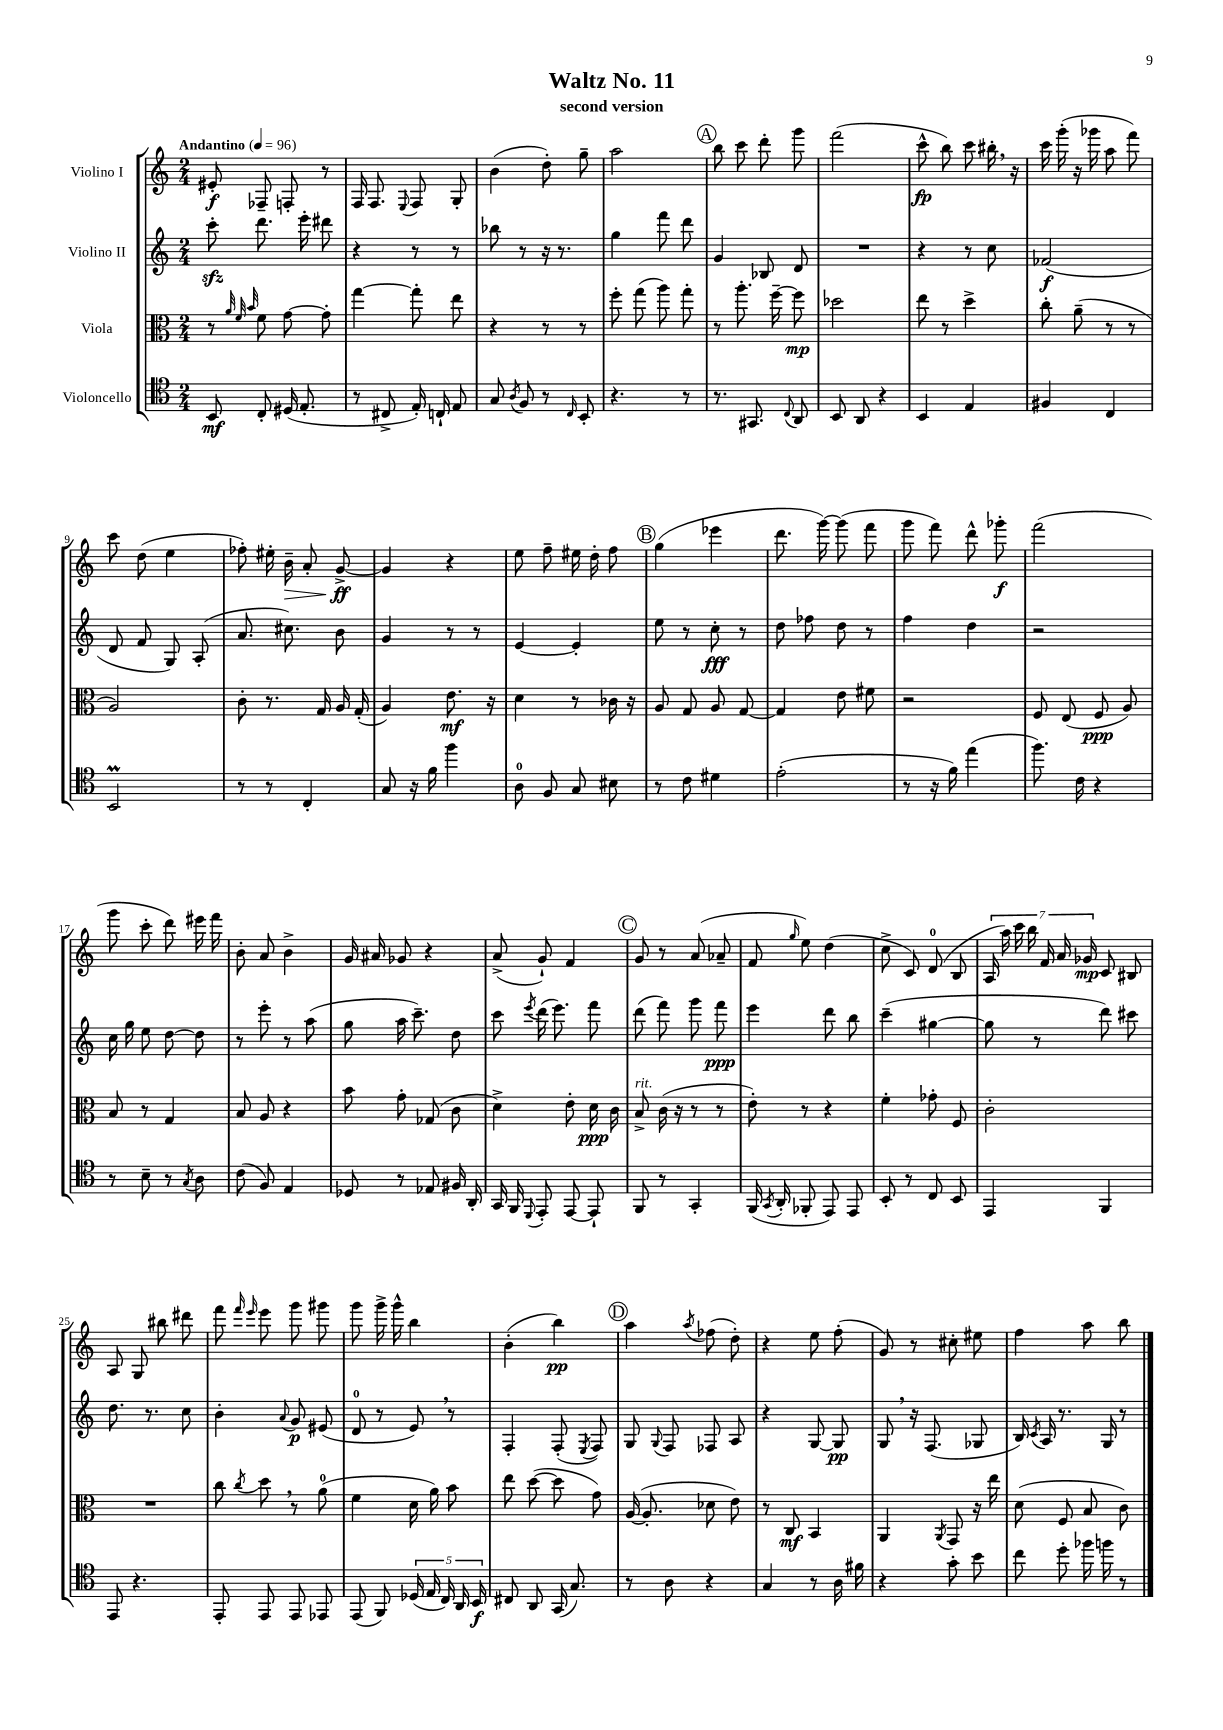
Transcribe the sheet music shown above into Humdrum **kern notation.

**kern	**dynam	**kern	**dynam	**kern	**dynam	**kern	**dynam
*part4	*part4	*part3	*part3	*part2	*part2	*part1	*part1
*staff4	*staff4	*staff3	*staff3	*staff2	*staff2	*staff1	*staff1
*I"Violoncello	*	*I"Viola	*	*I"Violino II	*	*I"Violino I	*
*clefC4	*	*clefC3	*	*clefG2	*	*clefG2	*
*k[]	*	*k[]	*	*k[]	*	*k[]	*
*M2/4	*	*M2/4	*	*M2/4	*	*M2/4	*
*MM96	*	*MM96	*	*MM96	*	*MM96	*
=1	=1	=1	=1	=1	=1	=1	=1
!	!	!	!	!	!	!LO:TX:a:B:t=Andantino	!
8BB/	mf	8r	.	8ccczz'\	.	8e#X'/	f
.	.	32qqa/	.	.	.	.	.
.	.	32qqf/	.	.	.	.	.
.	.	32qqb/	.	.	.	.	.
8C'/	.	8f\	.	8.ddd\	.	8F-X~/	.
(16D#X/	.	[8g\	.	.	.	8Fn'/	.
8.E'/	.	.	.	16eee'\	.	.	.
.	.	8g'\]	.	8ddd#X\	.	8r	.
=2	=2	=2	=2	=2	=2	=2	=2
8r	.	[4gg\	.	4r	.	16F/	.
.	.	.	.	.	.	8.F/	.
8C#X^/	.	.	.	.	.	.	.
.	.	.	.	.	.	8qqE/	.
16E'/)	.	8gg'\]	.	8r	.	8F/	.
16Cn`/	.	.	.	.	.	.	.
8E/	.	8ee\	.	8r	.	8G'/	.
=3	=3	=3	=3	=3	=3	=3	=3
8G/	.	4r	.	8bb-X\	.	(4b\	.
8qA/	.	.	.	.	.	.	.
8F/	.	.	.	8r	.	.	.
8r	.	8r	.	16r	.	8dd'\)	.
.	.	.	.	8.r	.	.	.
16qqC/	.	.	.	.	.	.	.
8BB'/	.	8r	.	.	.	8gg~\	.
=4	=4	=4	=4	=4	=4	=4	=4
4.r	.	8ff'\	.	4gg\	.	2aa\	.
.	.	(8gg\	.	.	.	.	.
.	.	8aa\)	.	8fff\	.	.	.
8r	.	8gg'\	.	8ddd\	.	.	.
!!LO:REH:place=s1:t=A
=5	=5	=5	=5	=5	=5	=5	=5
8.r	.	8r	.	4g/	.	8bb\	.
.	.	8.aa'\	.	.	.	8ccc\	.
8.GG#X/	.	.	.	.	.	.	.
.	.	.	.	8B-X/	.	8ddd'\	.
.	.	[16ff~\	.	.	.	.	.
8qqC/	.	.	.	.	.	.	.
8AA/	.	8ff\]	mp	8d/	.	8ggg\	.
=6	=6	=6	=6	=6	=6	=6	=6
8BB/	.	2dd-X\	.	2r	.	(2fff\	.
8AA/	.	.	.	.	.	.	.
4r	.	.	.	.	.	.	.
=7	=7	=7	=7	=7	=7	=7	=7
4BB/	.	8ee\	.	4r	.	8ccc^^\	fp
.	.	8r	.	.	.	8bb\)	.
4E/	.	4dd^\	.	8r	.	8ccc\	.
.	.	.	.	8cc\	.	16bb#X',\	.
.	.	.	.	.	.	16r	.
=8	=8	=8	=8	=8	=8	=8	=8
4F#X/	.	8cc'\	.	(2f-X/	f	16ccc\	.
.	.	.	.	.	.	(16ggg'\	.
.	.	(8a~\	.	.	.	16r	.
.	.	.	.	.	.	16ggg-X\	.
4C/	.	8r	.	.	.	8aa\	.
.	.	8r	.	.	.	8fff\)	.
!!LO:LB:g=z
=9	=9	=9	=9	=9	=9	=9	=9
2BBm/	.	2A/)	.	8d/	.	8ccc\	.
.	.	.	.	8f/	.	(8dd\	.
.	.	.	.	8G/)	.	4ee\	.
.	.	.	.	(8A'/	.	.	.
=10	=10	=10	=10	=10	=10	=10	=10
8r	.	8c'\	.	8.a/	.	8ff-X'\)	.
8r	.	8.r	.	.	.	16ee#X'\	.
!	!	!	!	!	!	!	!LO:HP:b
.	.	.	.	8.cc#X\)	.	16b~\	>
4C'/	.	.	.	.	.	8a'/	.
.	.	16G/	.	.	.	.	.
.	.	16A/	.	8b\	.	[8g^/	ff
.	.	(16G'/	.	.	.	.	.
.	.	.	.	.	.	.	]
=11	=11	=11	=11	=11	=11	=11	=11
8G/	.	4A/)	.	4g/	.	4g/]	.
16r	.	.	.	.	.	.	.
16f\	.	.	.	.	.	.	.
4ff\	.	8.e\	mf	8r	.	4r	.
.	.	.	.	8r	.	.	.
.	.	16r	.	.	.	.	.
=12	=12	=12	=12	=12	=12	=12	=12
8A\	.	4d\	.	[4e/	.	8ee\	.
8F/	.	.	.	.	.	8ff~\	.
8G/	.	8r	.	4e'/]	.	16ee#X\	.
.	.	.	.	.	.	16dd'\	.
8B#X\	.	16c-X\	.	.	.	8ff\	.
.	.	16r	.	.	.	.	.
!!LO:REH:place=s1:t=B
=13	=13	=13	=13	=13	=13	=13	=13
8r	.	8A/	.	8ee\	.	(4gg\	.
8c\	.	8G/	.	8r	.	.	.
4d#X\	.	8A/	.	8cc'\	fff	4eee-X\	.
.	.	[8G/	.	8r	.	.	.
=14	=14	=14	=14	=14	=14	=14	=14
(2e'\	.	4G/]	.	8dd\	.	8.ddd\	.
.	.	.	.	8ff-X\	.	.	.
.	.	.	.	.	.	[16ggg\)	.
.	.	8e\	.	8dd\	.	(8ggg\]	.
.	.	8f#X\	.	8r	.	8fff\	.
=15	=15	=15	=15	=15	=15	=15	=15
8r	.	2r	.	4ff\	.	8ggg\	.
16r	.	.	.	.	.	8fff\)	.
16f\)	.	.	.	.	.	.	.
(4ee\	.	.	.	4dd\	.	8ddd^^\	.
.	.	.	.	.	.	8ggg-X'\	f
=16	=16	=16	=16	=16	=16	=16	=16
8.ff\)	.	8F/	.	2r	.	(2fff\	.
.	.	(8E/	.	.	.	.	.
16c\	.	.	.	.	.	.	.
4r	.	8F/	ppp	.	.	.	.
.	.	8A/)	.	.	.	.	.
!!LO:LB:g=z
=17	=17	=17	=17	=17	=17	=17	=17
8r	.	8B/	.	16cc\	.	8ggg\	.
.	.	.	.	16gg\	.	.	.
8B~\	.	8r	.	8ee\	.	8ccc'\	.
8r	.	4G/	.	[8dd\	.	8ddd\)	.
8qG/	.	.	.	.	.	.	.
8A\	.	.	.	8dd\]	.	16eee#X\	.
.	.	.	.	.	.	16fff\	.
=18	=18	=18	=18	=18	=18	=18	=18
(8c\	.	8B/	.	8r	.	8b'\	.
8F/)	.	8A/	.	8eee'\	.	8a/	.
4E/	.	4r	.	8r	.	4b^\	.
.	.	.	.	(8aa\	.	.	.
=19	=19	=19	=19	=19	=19	=19	=19
8D-X/	.	8b\	.	8gg\	.	16g/	.
.	.	.	.	.	.	16a#X/	.
8r	.	8g'\	.	16aa\	.	8g-X/	.
.	.	.	.	8.ccc~\)	.	.	.
8E-X/	.	(8G-X/	.	.	.	4r	.
16F#X/	.	8c\	.	8dd\	.	.	.
16AA'/	.	.	.	.	.	.	.
=20	=20	=20	=20	=20	=20	=20	=20
16GG/	.	4d^\)	.	8ccc\	.	(8a^/	.
16FF/	.	.	.	.	.	.	.
8qqDD/	.	.	.	8qeee/	.	.	.
8EE'/	.	.	.	(16ddd\	.	8g`/)	.
.	.	.	.	8.eee\)	.	.	.
[8EE/	.	8e'\	.	.	.	4f/	.
8EE`/]	.	16d\	ppp	8fff\	.	.	.
.	.	16c\	.	.	.	.	.
!!LO:REH:place=s1:t=C
=21	=21	=21	=21	=21	=21	=21	=21
!	!	!LO:TX:a:i:t=rit.	!	!	!	!	!
8FF/	.	8B^/	.	(8ddd\	.	8g/	.
8r	.	(16c\	.	8fff\)	.	8r	.
.	.	16r	.	.	.	.	.
4GG'/	.	8r	.	8ggg\	.	(8a/	.
.	.	8r	.	8fff\	ppp	8a-X~/	.
=22	=22	=22	=22	=22	=22	=22	=22
(16FF/	.	8e'\)	.	4eee\	.	8f/	.
8qGG/	.	.	.	.	.	.	.
16AA'/	.	.	.	.	.	.	.
.	.	.	.	.	.	16qqgg/	.
8FF-X'/	.	8r	.	.	.	8ee\)	.
8EE/)	.	4r	.	8ddd\	.	(4dd\	.
8EE/	.	.	.	8bb\	.	.	.
=23	=23	=23	=23	=23	=23	=23	=23
8BB'/	.	4f'\	.	(4ccc~\	.	8cc^\	.
8r	.	.	.	.	.	8c/)	.
8C/	.	8g-X'\	.	[4gg#X\	.	(8d/	.
8BB/	.	8F/	.	.	.	8B/	.
=24	=24	=24	=24	=24	=24	=24	=24
4EE/	.	2c'\	.	8gg#\]	.	28A/	.
.	.	.	.	.	.	28aa\)	.
.	.	.	.	.	.	28ccc\	.
.	.	.	.	.	.	28bb\	.
.	.	.	.	8r	.	.	.
.	.	.	.	.	.	28f/	.
.	.	.	.	.	.	28a/	.
.	.	.	.	.	.	28g-X/	mp
4FF/	.	.	.	8ddd\)	.	8c/	.
.	.	.	.	8ccc#X\	.	8B#X/	.
!!LO:LB:g=z
=25	=25	=25	=25	=25	=25	=25	=25
8EE/	.	2r	.	8.dd\	.	8A/	.
4.r	.	.	.	.	.	8G/	.
.	.	.	.	8.r	.	.	.
.	.	.	.	.	.	8bb#X\	.
.	.	.	.	8cc\	.	8ddd#X\	.
=26	=26	=26	=26	=26	=26	=26	=26
8EE'/	.	8cc\	.	4b'\	.	8fff\	.
.	.	.	.	.	.	16qqfff/	.
.	.	8qcc/	.	.	.	16qqeee/	.
8EE/	.	8dd,\	.	.	.	8eee\	.
.	.	.	.	8qqa/	.	.	.
8EE/	.	8r	.	8g/	p	8ggg\	.
8EE-X/	.	(8a\	.	(8e#X/	.	8ggg#X\	.
=27	=27	=27	=27	=27	=27	=27	=27
(8EE/	.	4f\	.	8d/	.	8ggg\	.
8FF/)	.	.	.	8r	.	16ggg^\	.
.	.	.	.	.	.	16ggg^^\	.
(20D-X/	.	16d\	.	8e,/)	.	4bb\	.
20E/	.	.	.	.	.	.	.
.	.	16a\)	.	.	.	.	.
20C/)	.	.	.	.	.	.	.
.	.	8b\	.	8r	.	.	.
20AA/	.	.	.	.	.	.	.
20BB/	f	.	.	.	.	.	.
=28	=28	=28	=28	=28	=28	=28	=28
8C#X/	.	8ee\	.	4F'/	.	(4b'\	.
8AA/	.	([8dd\	.	.	.	.	.
(16GG/	.	8dd\]	.	(8F'/	.	4bb\)	pp
8.G/)	.	.	.	.	.	.	.
.	.	.	.	8qE/	.	.	.
.	.	8g\)	.	8F/)	.	.	.
!!LO:REH:place=s1:t=D
=29	=29	=29	=29	=29	=29	=29	=29
8r	.	([16A/	.	8G/	.	4aa\	.
.	.	8.A'/]	.	.	.	.	.
.	.	.	.	8qqG/	.	.	.
8A\	.	.	.	8F/	.	.	.
.	.	.	.	.	.	8qaa/	.
4r	.	8d-X\	.	8F-X/	.	(8ff-X\	.
.	.	8e\)	.	8A/	.	8dd'\)	.
=30	=30	=30	=30	=30	=30	=30	=30
4G/	.	8r	.	4r	.	4r	.
.	.	8C/	mf	.	.	.	.
8r	.	4BB/	.	[8G/	.	8ee\	.
16A\	.	.	.	8G/]	pp	(8ff'\	.
16f#X\	.	.	.	.	.	.	.
=31	=31	=31	=31	=31	=31	=31	=31
4r	.	4AA/	.	8G,/	.	8g/)	.
.	.	.	.	16r	.	8r	.
.	.	.	.	(8.F/	.	.	.
.	.	8qAA/	.	.	.	.	.
8g'\	.	8GG/	.	.	.	8cc#X'\	.
8b\	.	16r	.	8G-X/	.	8ee#X\	.
.	.	16ee\	.	.	.	.	.
=32	=32	=32	=32	=32	=32	=32	=32
8cc\	.	(8d\	.	16B/)	.	4ff\	.
.	.	.	.	8qc/	.	.	.
.	.	.	.	16A/	.	.	.
8dd'\	.	8F/	.	8.r	.	.	.
16ff-X\	.	8B/	.	.	.	8aa\	.
16ffn\	.	.	.	16G/	.	.	.
8r	.	8c\)	.	8r	.	8bb\	.
==	==	==	==	==	==	==	==
*-	*-	*-	*-	*-	*-	*-	*-
